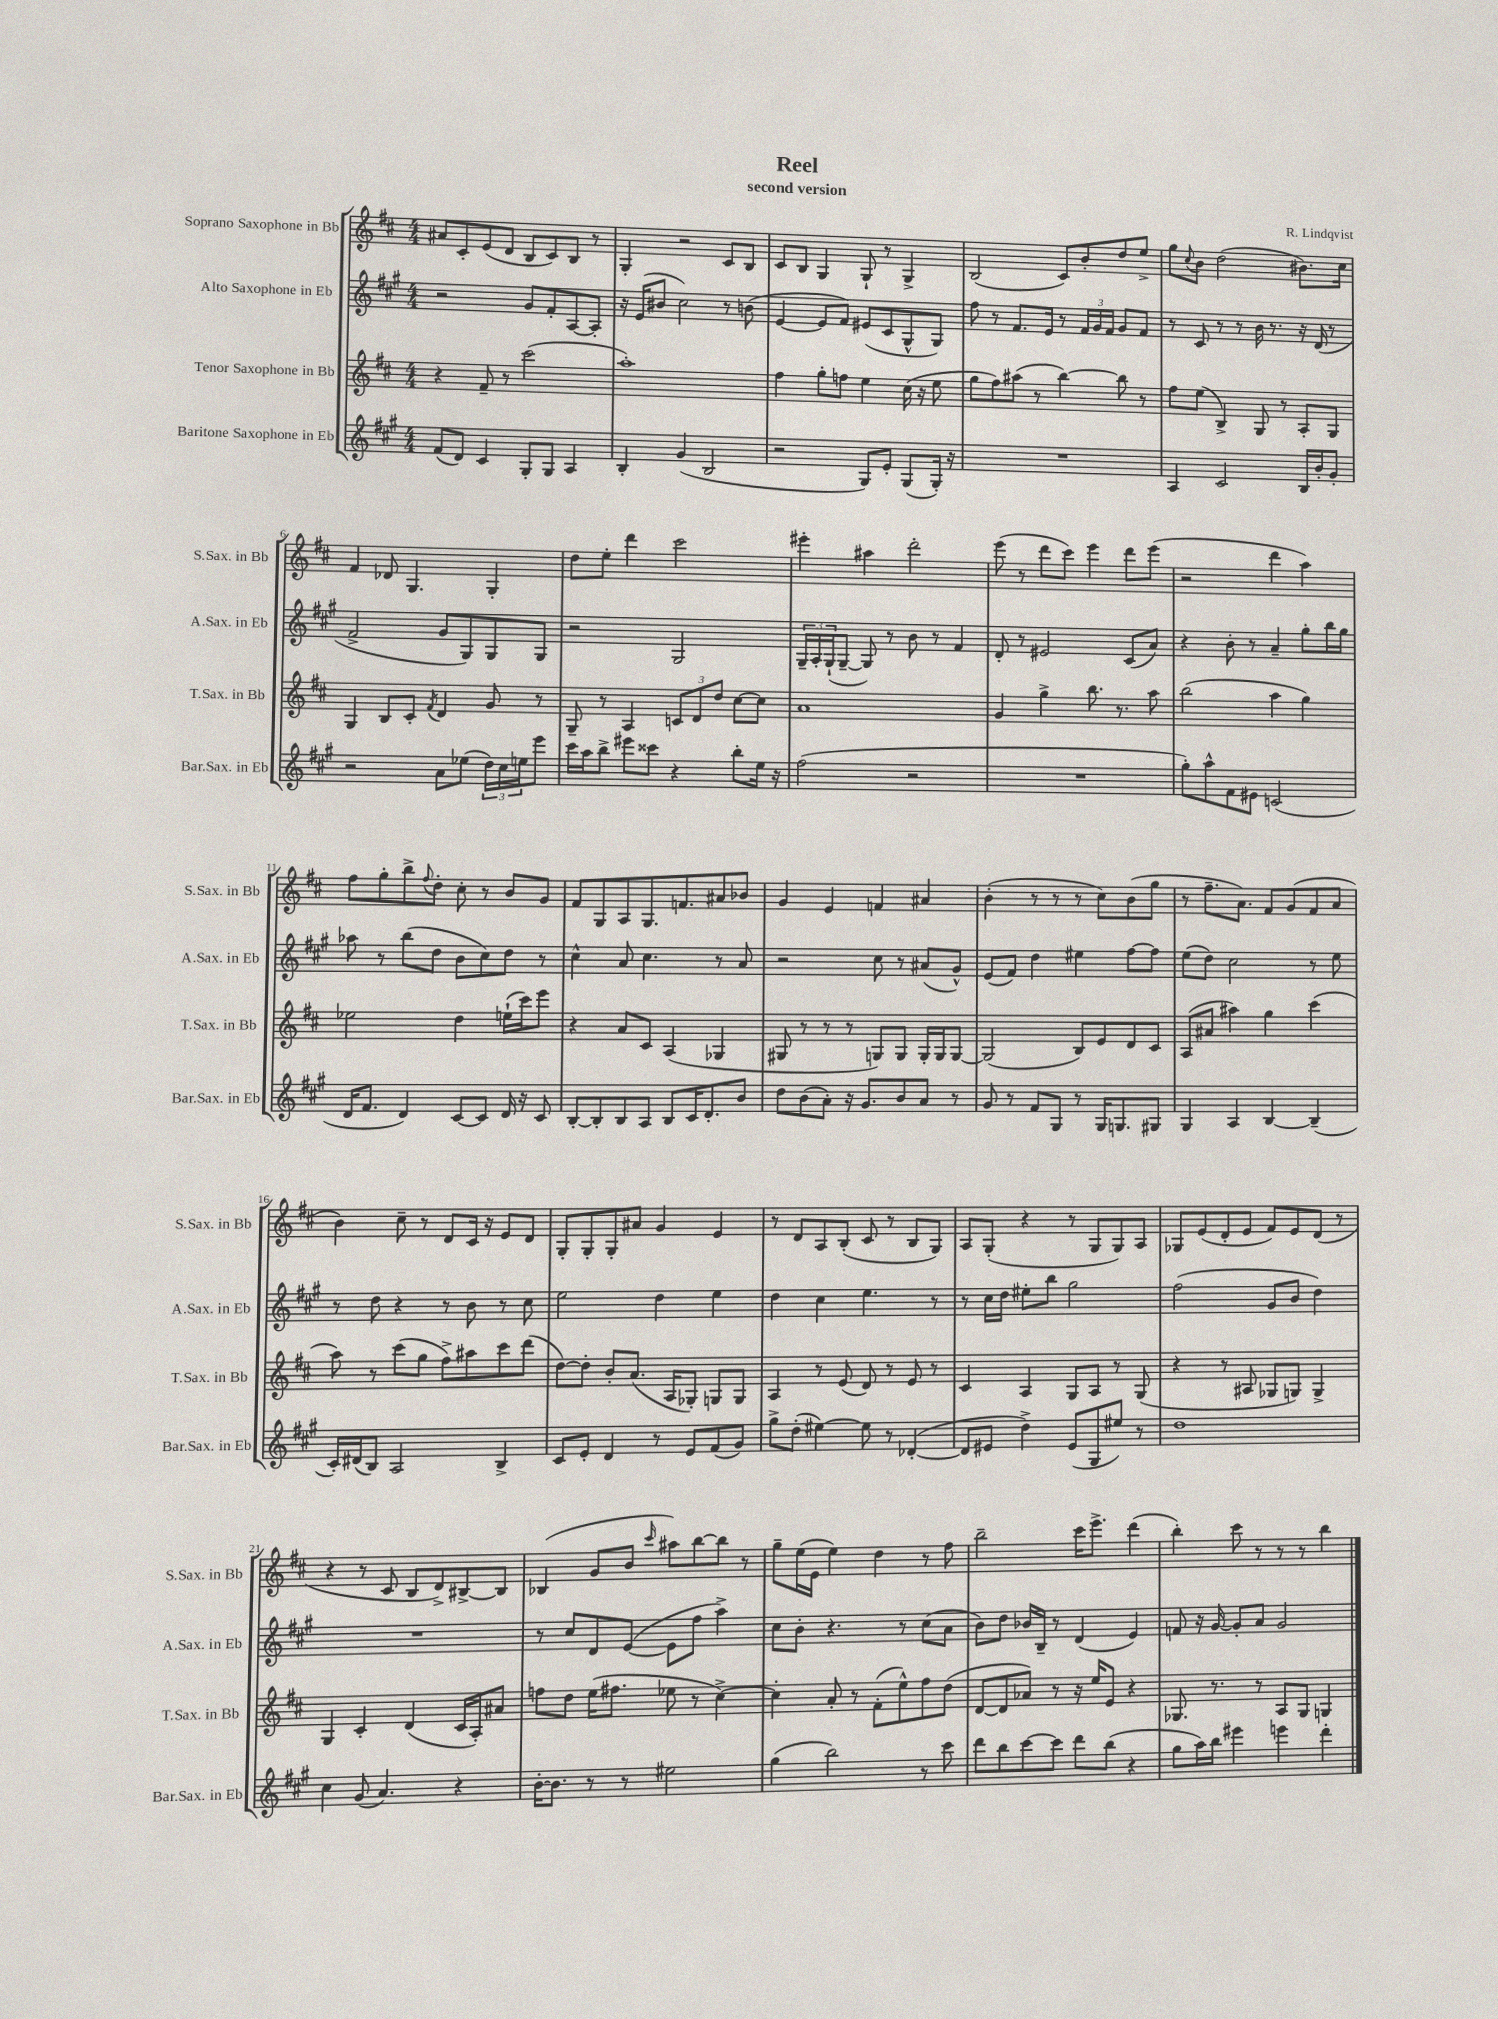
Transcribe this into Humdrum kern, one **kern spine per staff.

**kern	**kern	**kern	**kern
*staff4	*staff3	*staff2	*staff1
*clefG2	*clefG2	*clefG2	*clefG2
*k[f#c#g#]	*k[f#c#]	*k[f#c#g#]	*k[f#c#]
*M4/4	*M4/4	*M4/4	*M4/4
(8f#	4r	2r	8a#
8d)	.	.	8c#'
4c#	8f#~	.	(8e
.	8r	.	8d
8G#'	(2ccc#	8g#	8B
8G#	.	8f#'	8c#)
4A	.	[8A	8B
.	.	8A']	8r
=	=	=	=
4B'	1aa')	16r	4G'
.	.	(16e	.
.	.	8b#	.
(4g#	.	2cc#)	2r
2B	.	.	.
.	.	8r	8c#
.	.	(8b	8B
=	=	=	=
2r	4ff#	[4e	8c#
.	.	.	8B
.	8gg'	8e]	4G
.	8ff	8f#)	.
8G#)	4ee	(8e#	8G`
8e'	.	8c#	8r
(8G#	(16cc#	8G#^^	4G^
.	16r	.	.
16G#')	8ee	8G#)	.
16r	.	.	.
=	=	=	=
1r	8gg	8ff#	(2B
.	8ff#)	8r	.
.	(8aa#	8.f#	.
.	8r	.	.
.	.	16e	.
.	[4bb)	8r	8c#)
.	.	24f#	8b'
.	.	24g#	.
.	.	24f#	.
.	8bb]	8g#	8dd
.	8r	8f#	8ee^
=	=	=	=
4A	8ff#	8r	8gg
.	.	.	8qqcc#
.	(8ee	8c#	8b
2c#	4B^)	8r	(2dd
.	.	8r	.
.	8G	16b	.
.	.	8.r	.
.	8r	.	.
16B	8A'	16r	8.b#)
16b'	.	(16d	.
8g#'	8G	8r	.
.	.	.	16cc#
=	=	=	=
2r	4G	2f#^	4f#
.	8B	.	8d-
.	8c#'	.	4.G
.	8qf#	.	.
8a	4d	8g#	.
(8ee-	.	8G#)	.
24dd)	8g	8G#	4G'
24cc#	.	.	.
24ee	.	.	.
8eee	8r	8G#	.
=	=	=	=
16ccc#	8G~	2r	8dd
16aa	.	.	.
8bb^	8r	.	8ee'
8eee#	4A	.	4ddd
8ccc##	.	.	.
4r	12c	2G#	2ccc#
.	12d	.	.
.	12dd	.	.
8bb'	[8cc#	.	.
16ee	8cc#]	.	.
16r	.	.	.
=	=	=	=
(2ff#	1a	24G#~	4eee#'
.	.	24A'	.
.	.	(24G#`	.
.	.	[8G#~	.
.	.	8G#])	4aa#
.	.	8r	.
2r	.	8b	2ddd'
.	.	8r	.
.	.	4f#	.
=	=	=	=
1r	4g	8d'	(8eee
.	.	8r	8r
.	4gg^	2e#	8ddd
.	.	.	8ccc#)
.	8.bb	.	4eee
.	8.r	.	.
.	.	(8c#	8ddd
.	8aa	8a)	(8eee
=	=	=	=
8gg#')	(2bb	4r	2r
8aa^^	.	.	.
8f#	.	8b'	.
8e#	.	8r	.
(2c	4aa	4a~	4ddd
.	4gg)	8gg#'	4aa)
.	.	16bb	.
.	.	16gg#	.
=	=	=	=
16d	2ee-	8aa-	8ff#
8.f#	.	.	.
.	.	8r	8gg'
4d)	.	(8bb	8bb^
.	.	.	8qqff#
.	.	8dd	8dd'
[8c#	4dd	8b	8cc#'
8c#]	.	8cc#)	8r
16d	(16ee`	8dd	8b
16r	16ccc#)	.	.
8c#	8eee	8r	8g
=	=	=	=
[8B'	4r	4cc#^^	8f#
8B']	.	.	8G
8B	8a	8a	8A
8A	8c#	4.cc#	8.G
8B	(4A	.	.
.	.	.	8.f
16c#	.	.	.
8.d'	.	.	.
.	4G-	8r	8a#
8b	.	8a	8b-
=	=	=	=
8dd	8G#	2r	4g
(8b	8r	.	.
8a')	8r	.	4e
16r	8r	.	.
8.g#	.	.	.
.	8G)	8cc#	4f
8b	8G	8r	.
8a	16G'	(8a#	4a#
.	16G	.	.
8r	[8G	8g#^^)	.
=	=	=	=
8g#	(2G]	(8e	(4b'
8r	.	8f#)	.
8f#	.	4dd	8r
8G#	.	.	8r
8r	8B)	4ee#	8r
16G#	8e	.	8cc#)
8.G	.	.	.
.	8d	[8ff#	(8b
8G#	8c#	8ff#]	8gg
=	=	=	=
4G#	(8A	(8ee	8r
.	8a#	8dd)	8.ff#~
4A	4aa#)	2cc#	.
.	.	.	8.a)
[4B	4gg	.	8f#
.	.	.	(8g
(4B~]	(4ccc#	8r	8f#
.	.	8ee	8a
=	=	=	=
16c#')	8aa)	8r	4b)
(16d#	.	.	.
8B)	8r	8dd	.
2A	(8ccc#	4r	8cc#~
.	8gg	.	8r
.	8ff#^)	8r	8d
.	8aa#	8b	16c#
.	.	.	16r
4B^	8ccc#	8r	8e
.	(8ddd	8cc#	8d
=	=	=	=
8c#	[8dd)	2ee	8G'
8e'	8dd']	.	8G'
4d	8b'	.	8G'
.	(8.a	.	8a#
8r	.	4dd	4g
.	16A	.	.
8e	8G-')	.	.
(8f#	8G	4ee	4e
8g#)	8G	.	.
=	=	=	=
8gg#^	4A	4dd	8r
(8dd'	.	.	8d
[4ee#)	8r	4cc#	8A
.	(8e	.	(8B'
8ee#]	8d)	4.ee	8c#
8r	8r	.	8r
([4d-'	8e	.	8B
.	8r	8r	8G)
=	=	=	=
8d-]	4c#	8r	8A
8e#	.	16cc#	(8G'
.	.	16dd	.
4dd^)	4A	8ee#'	4r
.	.	8bb	.
(8e#	8G	2gg#	8r
8G#	8A	.	8G
8ee#)	8r	.	8G)
8r	(8G	.	8A
=	=	=	=
1dd	4r	(2ff#	8G-
.	.	.	(8e
.	8r	.	8d'
.	8A#	.	8e
.	8G-	8g#	8f#)
.	8G)	8b	8e
.	4G^	4dd)	(8d
.	.	.	8r
=	=	=	=
4cc#	4G	1r	4r
(8g#	4c#'	.	8r
4.a)	.	.	8c#
.	(4d	.	8B
.	.	.	8d^)
4r	16c#	.	[8B#^
.	16A')	.	.
.	8a#	.	8B#]
=	=	=	=
[16b'	8ff	8r	(4B-
8.b]	.	.	.
.	8dd	8cc#	.
8r	(16ee	8d	8g
.	8.ff#	.	.
8r	.	([8e	8b
.	.	.	16qqccc#
2ee#	8ee-	8e]	8aa#)
.	8r	8ff#	[8bb
.	[4cc#^)	4aa^)	8bb]
.	.	.	8r
=	=	=	=
(4gg#	4cc#']	8cc#	8gg~
.	.	8b'	(16ee
.	.	.	16e
2bb)	8a'	4.r	4ee)
.	8r	.	.
.	(8f#'	.	4dd
.	8ee^^)	8r	.
8r	8ff#	(8cc#	8r
8ccc#	(8dd	8a	8ff#
=	=	=	=
8ddd	[8d	8b)	2bb~
8bb	8d]	8dd	.
[8ccc#	8a-)	16b-	.
.	.	16B~	.
8ccc#]	8r	8r	.
8ddd	16r	(4d	16ccc#
.	16ee	.	8.eee^
(8bb	8e	.	.
4r	4r	4e)	(4ddd
=	=	=	=
8gg#	8.G-	8f	4bb')
16aa)	.	16r	.
16bb	8.r	[16g#	.
4eee#	.	8g#']	8ccc#
.	8r	8a	8r
4eee	8A	2g#	8r
.	8G-	.	8r
4ddd'	4G	.	4bb
==	==	==	==
*-	*-	*-	*-
